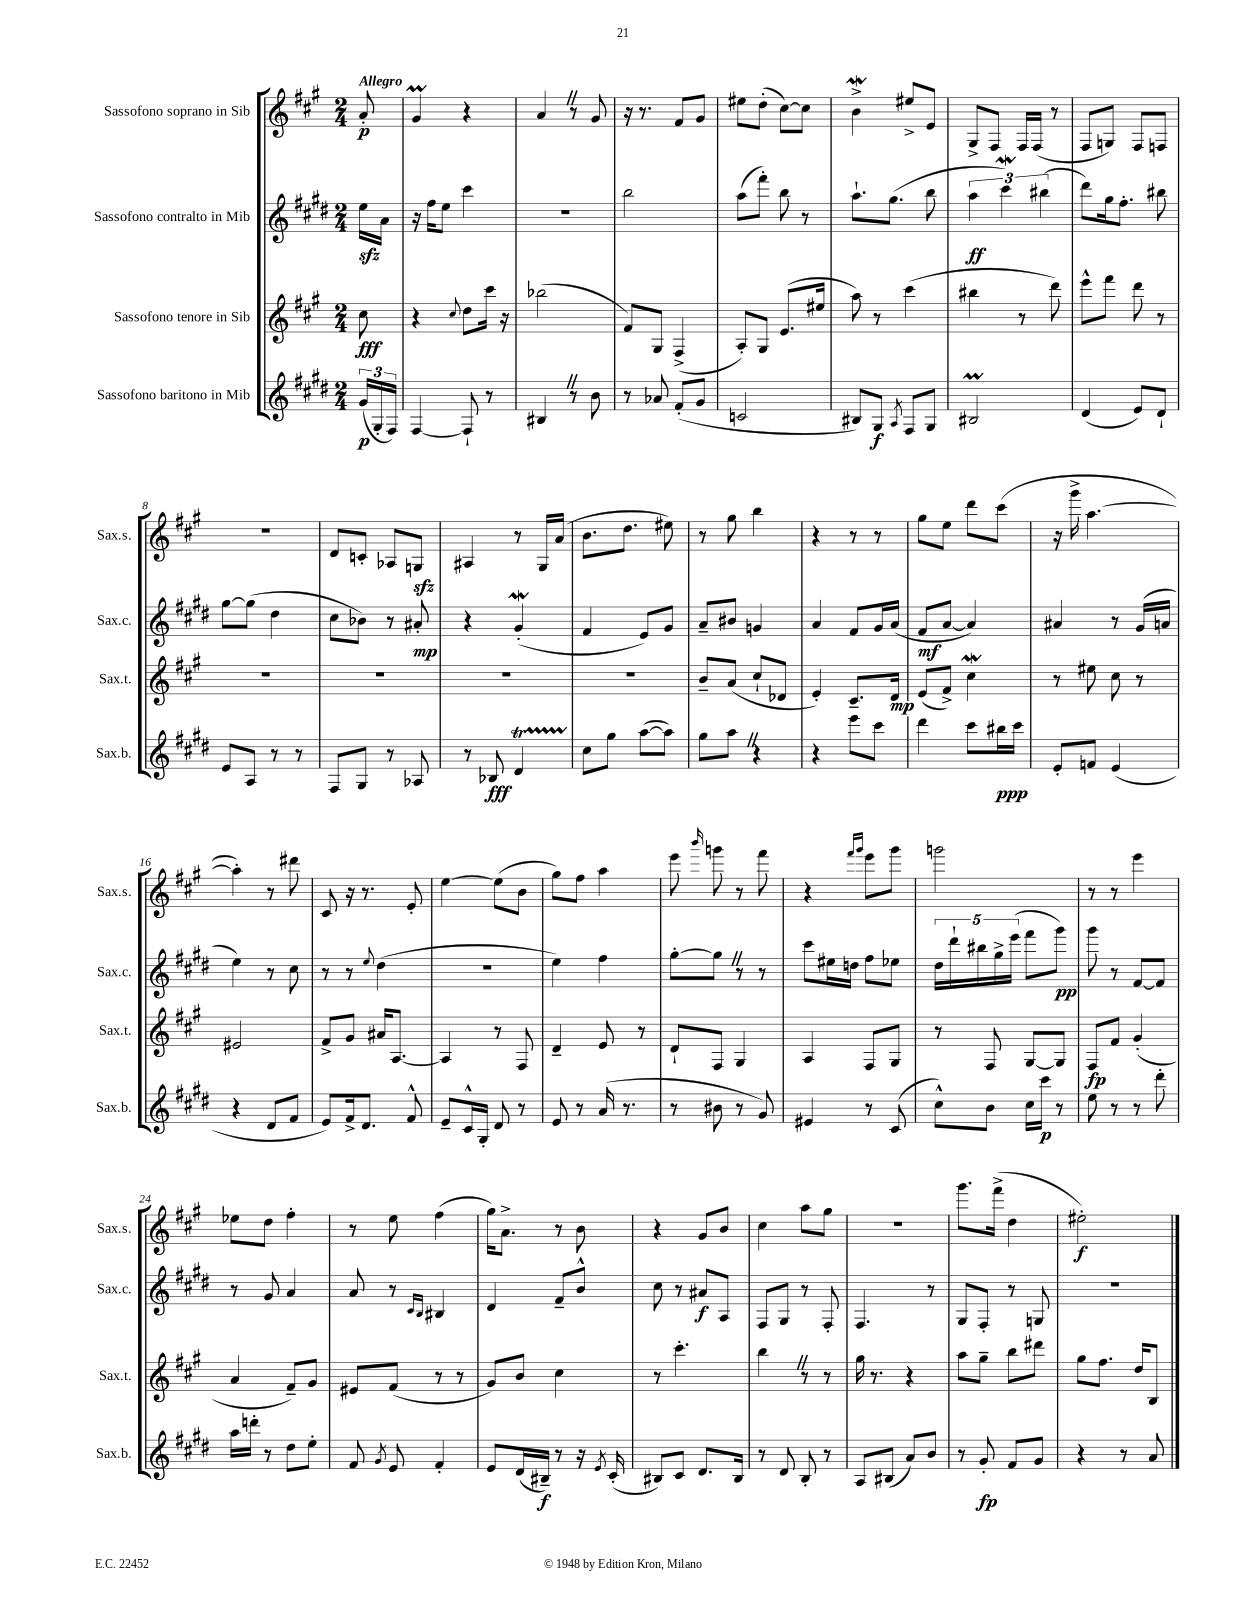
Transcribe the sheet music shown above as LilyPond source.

<<
\new StaffGroup <<
\new Staff = "s0" \with { instrumentName = "Sassofono soprano in Sib" shortInstrumentName = "Sax.s." } {
    \clef treble \key a \major \numericTimeSignature \time 2/4 \partial 8 \tempo "Allegro"
    \autoBeamOff a'8-.\p |
    gis'4\prall r4 |
    a'4 \once \override BreathingSign.text = \markup { \musicglyph "scripts.caesura.straight" } \breathe r8 gis'8 |
    r16 r8. fis'8[ gis'8] |
    eis''8[ d''8]-.( cis''8[~) cis''8] |
    b'4->\mordent eis''8[-> e'8] |
    gis8[-> fis8] fis16[ fis16]( r8 |
    fis8[ g8]) fis8[ f8] |
    r2 |
    d'8[ c'8]-. aes8[ g8]\sfz |
    ais4 r8 gis16[ a'16]( |
    b'8.[ d''8.] eis''8) |
    r8 gis''8 b''4 |
    r4 r8 r8 |
    gis''8[ e''8] d'''8[ cis'''8]( |
    r16 gis'''16-> a''4.~ |
    a''4-.) r8 dis'''8 |
    cis'8 r16 r8. e'8-. |
    e''4~ e''8[( b'8] |
    gis''8[) fis''8] a''4 |
    e'''8 \grace { b'''16 } g'''8 r8 fis'''8 |
    r4 \grace { fis'''16[ gis'''16] } e'''8[ gis'''8] |
    g'''2 |
    r8 r8 e'''4 |
    ees''8[ d''8] fis''4-. |
    r8 e''8 fis''4( |
    gis''16[) a'8.]-> r8 b'8 |
    r4 gis'8[ b'8] |
    cis''4 a''8[ gis''8] |
    r2 |
    gis'''8.[ fis'''16]->( d''4 |
    eis''2-.\f) \bar "|." |
}
\new Staff = "s1" \with { instrumentName = "Sassofono contralto in Mib" shortInstrumentName = "Sax.c." } {
    \clef treble \key e \major \numericTimeSignature \time 2/4 \partial 8
    \autoBeamOff e''16[\sfz a'16] |
    r16 fis''16[ e''8] cis'''4 |
    R2 |
    b''2 |
    a''8[( fis'''8]-.) b''8 r8 |
    a''8.[-! gis''8.]( b''8 |
    \tuplet 3/2 { a''4\ff cis'''4\mordent) bis''4( } |
    dis'''8[) gis''16 fis''8.]-. bis''8 |
    gis''8[~ gis''8]( dis''4 |
    cis''8[ bes'8]) r8 ais'8-.\mp |
    r4 gis'4-.\mordent( |
    fis'4 e'8[) gis'8] |
    a'8[-- bis'8] g'4 |
    a'4 fis'8[ gis'16 a'16]( |
    fis'8[\mf a'8]~ a'4) |
    ais'4 r8 gis'16[( a'16] |
    e''4) r8 cis''8 |
    r8 r8 \appoggiatura { e''8 } dis''4( |
    r2 |
    e''4) fis''4 |
    gis''8[~-. gis''8] \once \override BreathingSign.text = \markup { \musicglyph "scripts.caesura.straight" } \breathe r8 r8 |
    cis'''8[ eis''16 d''16] fis''8[ ees''8] |
    \tuplet 5/4 { dis''16[ dis'''16-! bis''16 gis''16-> e'''16]( } fis'''8[ gis'''8]\pp) |
    gis'''8 r8 fis'8[~ fis'8] |
    r8 gis'8 a'4 |
    a'8 r8 \grace { cis'16[ b16] } bis4 |
    dis'4 fis'8[-- b'8]-^ |
    cis''8 r8 ais'8[\f a8] |
    fis8[ gis8] r8 fis8-. |
    fis4. r8 |
    gis8[ fis8]-. r8 g8 |
    R2 \bar "|." |
}
\new Staff = "s2" \with { instrumentName = "Sassofono tenore in Sib" shortInstrumentName = "Sax.t." } {
    \clef treble \key a \major \numericTimeSignature \time 2/4 \partial 8
    \autoBeamOff cis''8\fff |
    r4 \appoggiatura { cis''8 } d''8[ cis'''16] r16 |
    bes''2( |
    fis'8[) gis8] fis4->( |
    a8[-.) gis8] e'8.[( eis''16] |
    a''8) r8 cis'''4( |
    bis''4 r8 d'''8) |
    e'''8[-^ fis'''8] d'''8 r8 |
    R2 |
    R2 |
    R2 |
    R2 |
    b'8[-- a'8]( cis''8[-! des'8] |
    e'4-.) cis'8.[-- d'16]\mp |
    e'8[( fis'8]->) cis''4\mordent |
    r8 eis''8 cis''8 r8 |
    eis'2 |
    fis'8[-> gis'8] ais'16[ a8.]~ |
    a4 r8 fis8 |
    d'4-- e'8 r8 |
    d'8[-! fis8] gis4 |
    a4 fis8[ gis8] |
    r8 fis8 gis8[~ gis8] |
    fis8[\fp fis'8] gis'4-.( |
    a'4 fis'8[--) gis'8] |
    eis'8[ fis'8]( r8 r8 |
    gis'8[) b'8] cis''4 |
    r8 cis'''4.-. |
    b''4 \once \override BreathingSign.text = \markup { \musicglyph "scripts.caesura.straight" } \breathe r8 r8 |
    gis''16 r8. r4 |
    a''8[ gis''8]-- b''8[ dis'''8] |
    gis''8[ fis''8.] d''16[ b8] \bar "|." |
}
\new Staff = "s3" \with { instrumentName = "Sassofono baritono in Mib" shortInstrumentName = "Sax.b." } {
    \clef treble \key e \major \numericTimeSignature \time 2/4 \partial 8
    \autoBeamOff \tuplet 3/2 { gis'16[\p( gis16-. fis16]) } |
    fis4~ fis8-! r8 |
    bis4 \once \override BreathingSign.text = \markup { \musicglyph "scripts.caesura.straight" } \breathe r8 b'8 |
    r8 aes'8 fis'8[-.( gis'8] |
    c'2 |
    bis8[) gis8]\f \acciaccatura { a8 } fis8[ gis8] |
    bis2\prall |
    dis'4( e'8[) dis'8]-! |
    e'8[ a8] r8 r8 |
    fis8[ gis8] r8 aes8 |
    r8 bes8\fff dis'4\startTrillSpan |
    cis''8[\stopTrillSpan gis''8] a''8[~( a''8]) |
    gis''8[ a''8] \once \override BreathingSign.text = \markup { \musicglyph "scripts.caesura.straight" } \breathe r4 |
    r4 e'''8[ cis'''8] |
    dis'''4 cis'''8[ bis''16\ppp cis'''16] |
    e'8[-. f'8] e'4( |
    r4 dis'8[ fis'8] |
    e'8[) fis'16-> dis'8.] fis'8-^ |
    e'8[-- cis'16-^ gis16]-. dis'8 r8 |
    e'8 r8 a'16( r8. |
    r8 bis'8 r8 gis'8) |
    eis'4 r8 cis'8( |
    cis''8[-^) b'8] cis''16[ cis'''16]\p r8 |
    e''8 r8 r8 dis'''8-. |
    a''16[ d'''16]-. r8 dis''8[ e''8]-. |
    fis'8 \acciaccatura { gis'8 } e'8 fis'4-. |
    e'8[ dis'16( bis16]--\f) r8 r16 \acciaccatura { e'8 } cis'16-.( |
    bis8[) cis'8] dis'8.[ bis16] |
    r8 dis'8 b8-. r8 |
    a8[ bis8]( a'8[) b'8] |
    r8 gis'8-.\fp fis'8[ gis'8] |
    r4 r8 a'8 \bar "|." |
}
>>
>>
